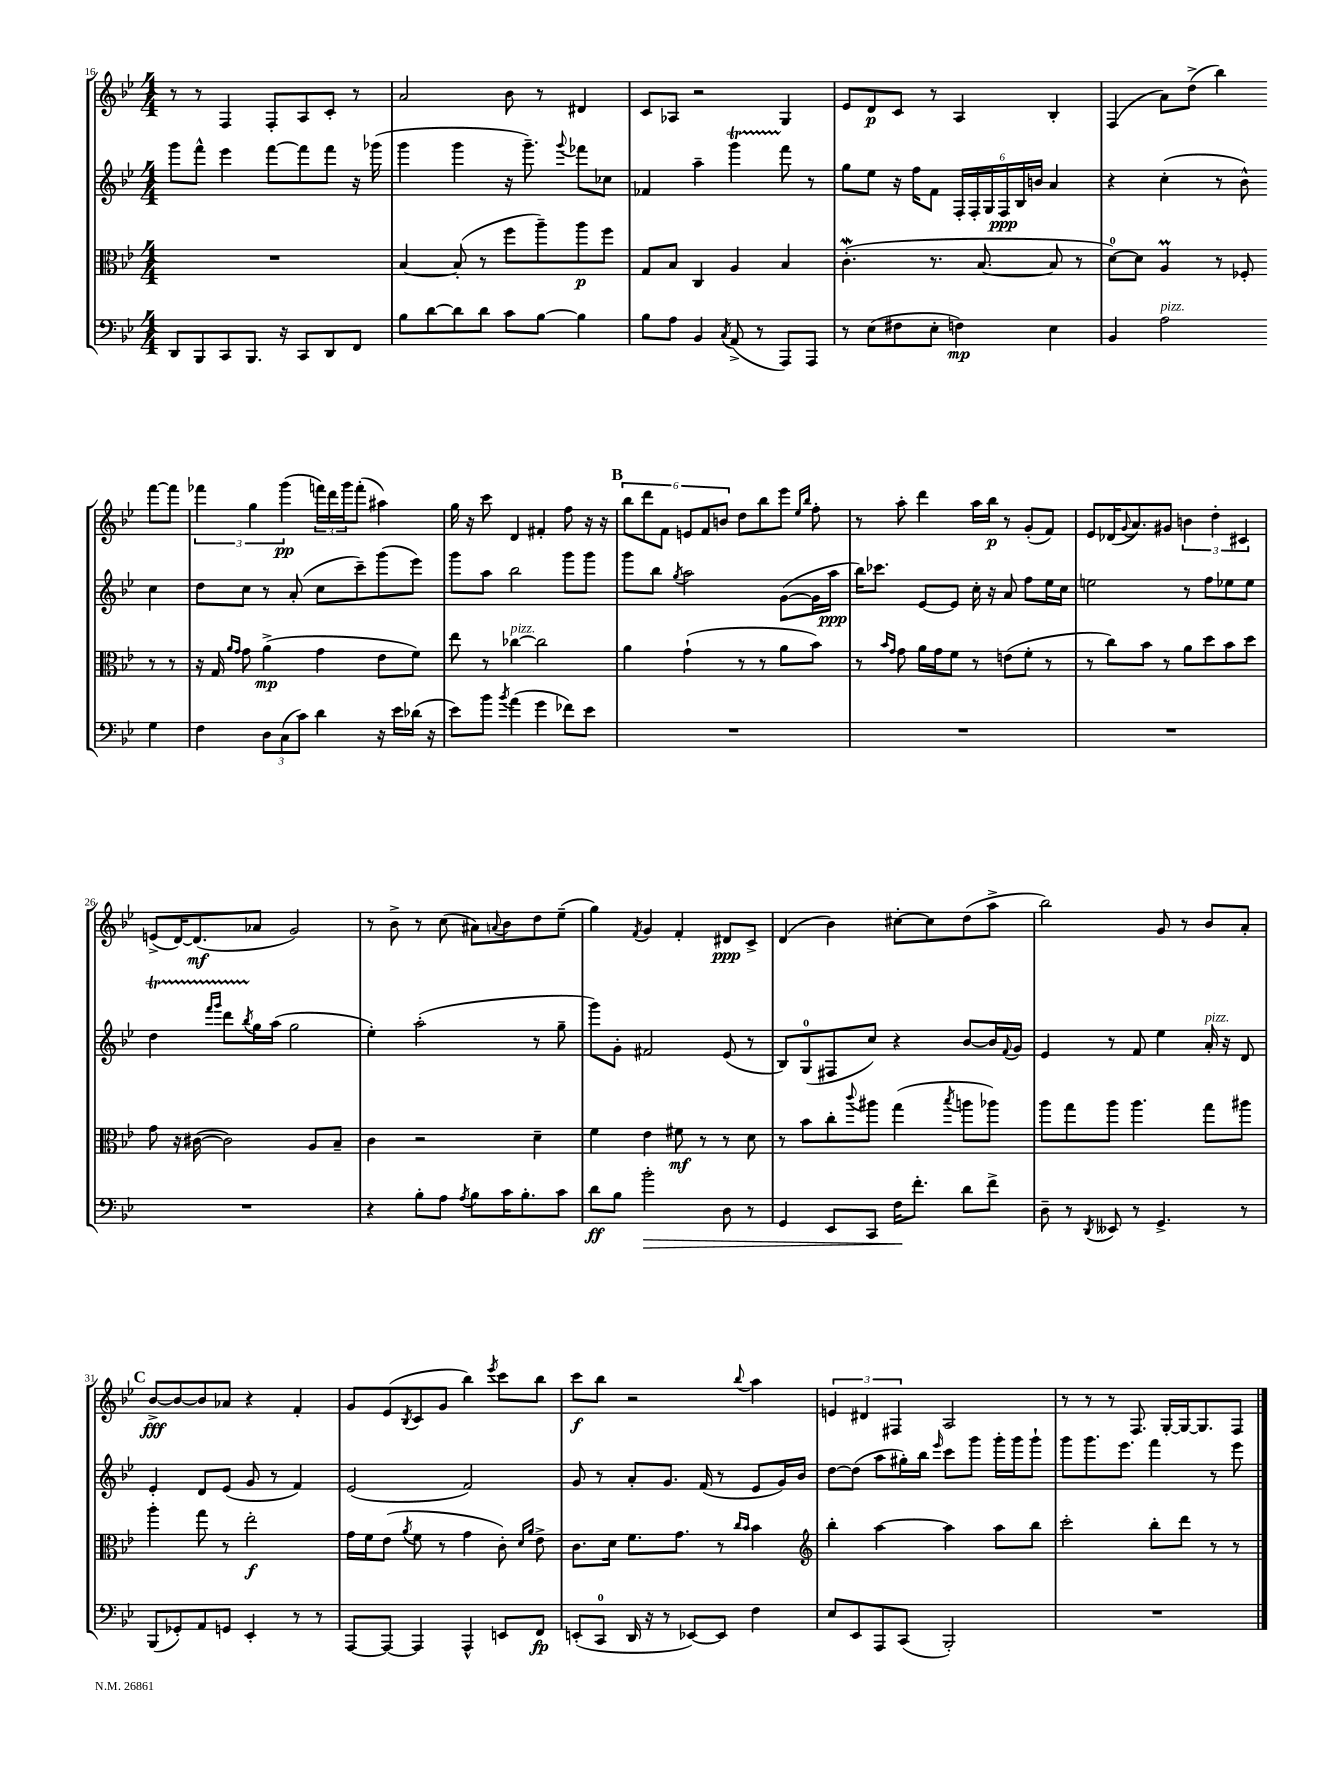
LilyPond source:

<<
\new StaffGroup <<
\new Staff = "s0" {
    \clef treble \key bes \major \numericTimeSignature \time 4/4
    r8 r8 f4 f8-. a8 c'8-. r8 |
    a'2 bes'8 r8 dis'4 |
    c'8 aes8 r2 g4 |
    ees'8 d'8\p c'8 r8 a4 bes4-. |
    f4( a'8) d''8->( bes''4) f'''8~ f'''8 |
    \tuplet 3/2 { fes'''4 g''4 g'''4\pp( } \tuplet 3/2 { f'''16) d'''16 g'''16 } f'''8-.( ais''4) |
    g''16 r16 c'''8 d'4 fis'4-. f''8 r16 r16 |
    \mark \markup { \bold "B" } \tuplet 6/4 { bes''8 d'''8 f'8 e'8 f'8 b'8 } d''8 bes''8 ees'''8 \grace { ees''16 bes''16 } f''8-. |
    r8 a''8-. d'''4 a''16 bes''16\p r8 g'8-.( f'8) |
    ees'8 des'16( \appoggiatura { g'8 } a'8.) gis'8 \tuplet 3/2 { b'4 d''4-. cis'4 } |
    e'8->( d'16~) d'8.\mf( aes'8 g'2) |
    r8 bes'8-> r8 c''8( ais'8) \appoggiatura { a'8 } bes'8 d''8 ees''8--( |
    g''4) \acciaccatura { f'8 } g'4 f'4-. dis'8\ppp c'8-> |
    d'4( bes'4) cis''8~-. cis''8 d''8( a''8-> |
    bes''2) g'8 r8 bes'8 a'8-. |
    \mark \markup { \bold "C" } bes'8~->\fff bes'8~ bes'8 aes'8 r4 f'4-. |
    g'8 ees'8( \acciaccatura { bes8 } c'8 g'8 bes''4) \acciaccatura { ees'''8 } c'''8 bes''8 |
    c'''8\f bes''8 r2 \appoggiatura { bes''8 } a''4 |
    \tuplet 3/2 { e'4 dis'4 fis4 } a2 |
    r8 r8 r8 f8. g16~-. g16~ g8. f8 \bar "|." |
}
\new Staff = "s1" {
    \clef treble \key bes \major \numericTimeSignature \time 4/4
    g'''8 f'''8-^ ees'''4 f'''8~ f'''8 f'''8 r16 ges'''16( |
    g'''4 g'''4 r16 g'''8.--) \appoggiatura { g'''8 } fes'''8 ces''8 |
    fes'4 a''4-- g'''4\startTrillSpan f'''8\stopTrillSpan r8 |
    g''8 ees''8 r16 f''16 f'8 \tuplet 6/4 { f16-. f16-. g16 f16\ppp bes16 b'16 } a'4 |
    r4 c''4-.( r8 bes'8-^) c''4 |
    d''8 c''8 r8 a'8-.( c''8 c'''8--) g'''8( ees'''8) |
    g'''8 a''8 bes''2 g'''8 g'''8 |
    \mark \markup { \bold "B" } g'''8 bes''8 \acciaccatura { g''8 } a''2 g'8~( g'16 a''16\ppp |
    bes''16) ces'''8. ees'8~ ees'8 c''16-. r16 a'8 f''8 ees''16 c''16 |
    e''2 r8 f''8 ees''8 ees''8 |
    d''4\startTrillSpan \grace { f'''16 g'''16 } d'''8 \acciaccatura { bes''8 } g''16\stopTrillSpan a''16( g''2 |
    ees''4-.) a''2-.( r8 g''8-- |
    g'''8) g'8-. fis'2 ees'8( r8 |
    bes8) g8-0( fis8 c''8) r4 bes'8~ bes'16 \appoggiatura { f'8 } g'16 |
    ees'4 r8 f'8 ees''4 a'16-.^\markup { \italic "pizz." } r16 d'8 |
    \mark \markup { \bold "C" } ees'4-. d'8 ees'8( g'8 r8 f'4) |
    ees'2( f'2) |
    g'8 r8 a'8-. g'8. f'16( r8 ees'8 g'16) bes'16 |
    d''8~ d''8( a''8 gis''16-.) bes''16 \grace { ees'''16 } c'''8 g'''8 g'''16-. g'''16 g'''8-! |
    g'''8 g'''8. ees'''8. f'''4 r8 ees'''8 \bar "|." |
}
\new Staff = "s2" {
    \clef alto \key bes \major \numericTimeSignature \time 4/4
    R1 |
    bes4~ bes8-.( r8 f''8 a''8--) a''8\p f''8 |
    g8 bes8 c4 a4 bes4 |
    c'4.-.\mordent( r8. bes8.~ bes8 r8 |
    d'8-0~) d'8 a4\prall r8 fes8-. r8 r8 |
    r16 g16 \grace { a'16 g'16 } g'8 a'4->\mp( g'4 ees'8 f'8) |
    ees''8 r8 ces''4~^\markup { \italic "pizz." } ces''2 |
    \mark \markup { \bold "B" } a'4 g'4-!( r8 r8 a'8 bes'8) |
    r8 \grace { bes'16 g'16 } g'8 a'16 g'16 f'8 r8 e'8( f'8-. r8 |
    r8 c''8) bes'8 r8 a'8 d''8 bes'8 d''8 |
    g'8 r16 cis'16~( cis'2) a8 bes8-- |
    c'4 r2 d'4-- |
    f'4 ees'4 fis'8\mf r8 r8 d'8 |
    r8 bes'8 c''8-. \appoggiatura { c'''8 } ais''8 g''4( \acciaccatura { bes''8 } a''8 aes''8) |
    a''8 g''8 a''8 a''4. g''8 ais''8 |
    \mark \markup { \bold "C" } a''4-. g''8 r8 ees''2-.\f |
    g'16 f'16 ees'8( \acciaccatura { a'8 } f'8 r8 g'4 c'8-.) \grace { d'16 a'16 } ees'8-> |
    c'8. d'16 f'8. g'8. r8 \grace { c''16 bes'16 } bes'4 |
    \clef treble bes''4-. a''4~ a''4 a''8 bes''8 |
    c'''2-. bes''8-. d'''8 r8 r8 \bar "|." |
}
\new Staff = "s3" {
    \clef bass \key bes \major \numericTimeSignature \time 4/4
    d,8 bes,,8 c,8 bes,,8. r16 c,8 d,8 f,8 |
    bes8 d'8~ d'8 d'8 c'8 bes8~ bes4 |
    bes8 a8 bes,4 \acciaccatura { c8 } a,8->( r8 a,,8) a,,8 |
    r8 ees8( fis8 ees8-. f4\mp) ees4 |
    bes,4 a2^\markup { \italic "pizz." } g4 |
    f4 \tuplet 3/2 { d8 c8( c'8) } d'4 r16 ees'16 des'16( r16 |
    ees'8) bes'8 \acciaccatura { bes'8 } a'4( g'4 fes'8) ees'8 |
    \mark \markup { \bold "B" } R1 |
    R1 |
    R1 |
    R1 |
    r4 bes8-. a8 \acciaccatura { a8 } bes8 c'16 bes8.-. c'8 |
    d'8\ff bes8 bes'2-.\> d8 r8 |
    g,4 ees,8 c,8 f16\! f'8.-. d'8 f'8-> |
    d8-- r8 \acciaccatura { d,8 } eeses,8 r8 g,4.-> r8 |
    \mark \markup { \bold "C" } bes,,8( ges,8-.) a,8 g,8 ees,4-. r8 r8 |
    a,,8~ a,,8~ a,,4 a,,4-^ e,8 f,8\fp |
    e,8-.( c,8-0 d,16 r16 r8 ees,8~) ees,8 f4 |
    ees8 ees,8 a,,8 c,8( bes,,2-.) |
    R1 \bar "|." |
}
>>
>>
\layout { \context { \Score currentBarNumber = #16 } }
